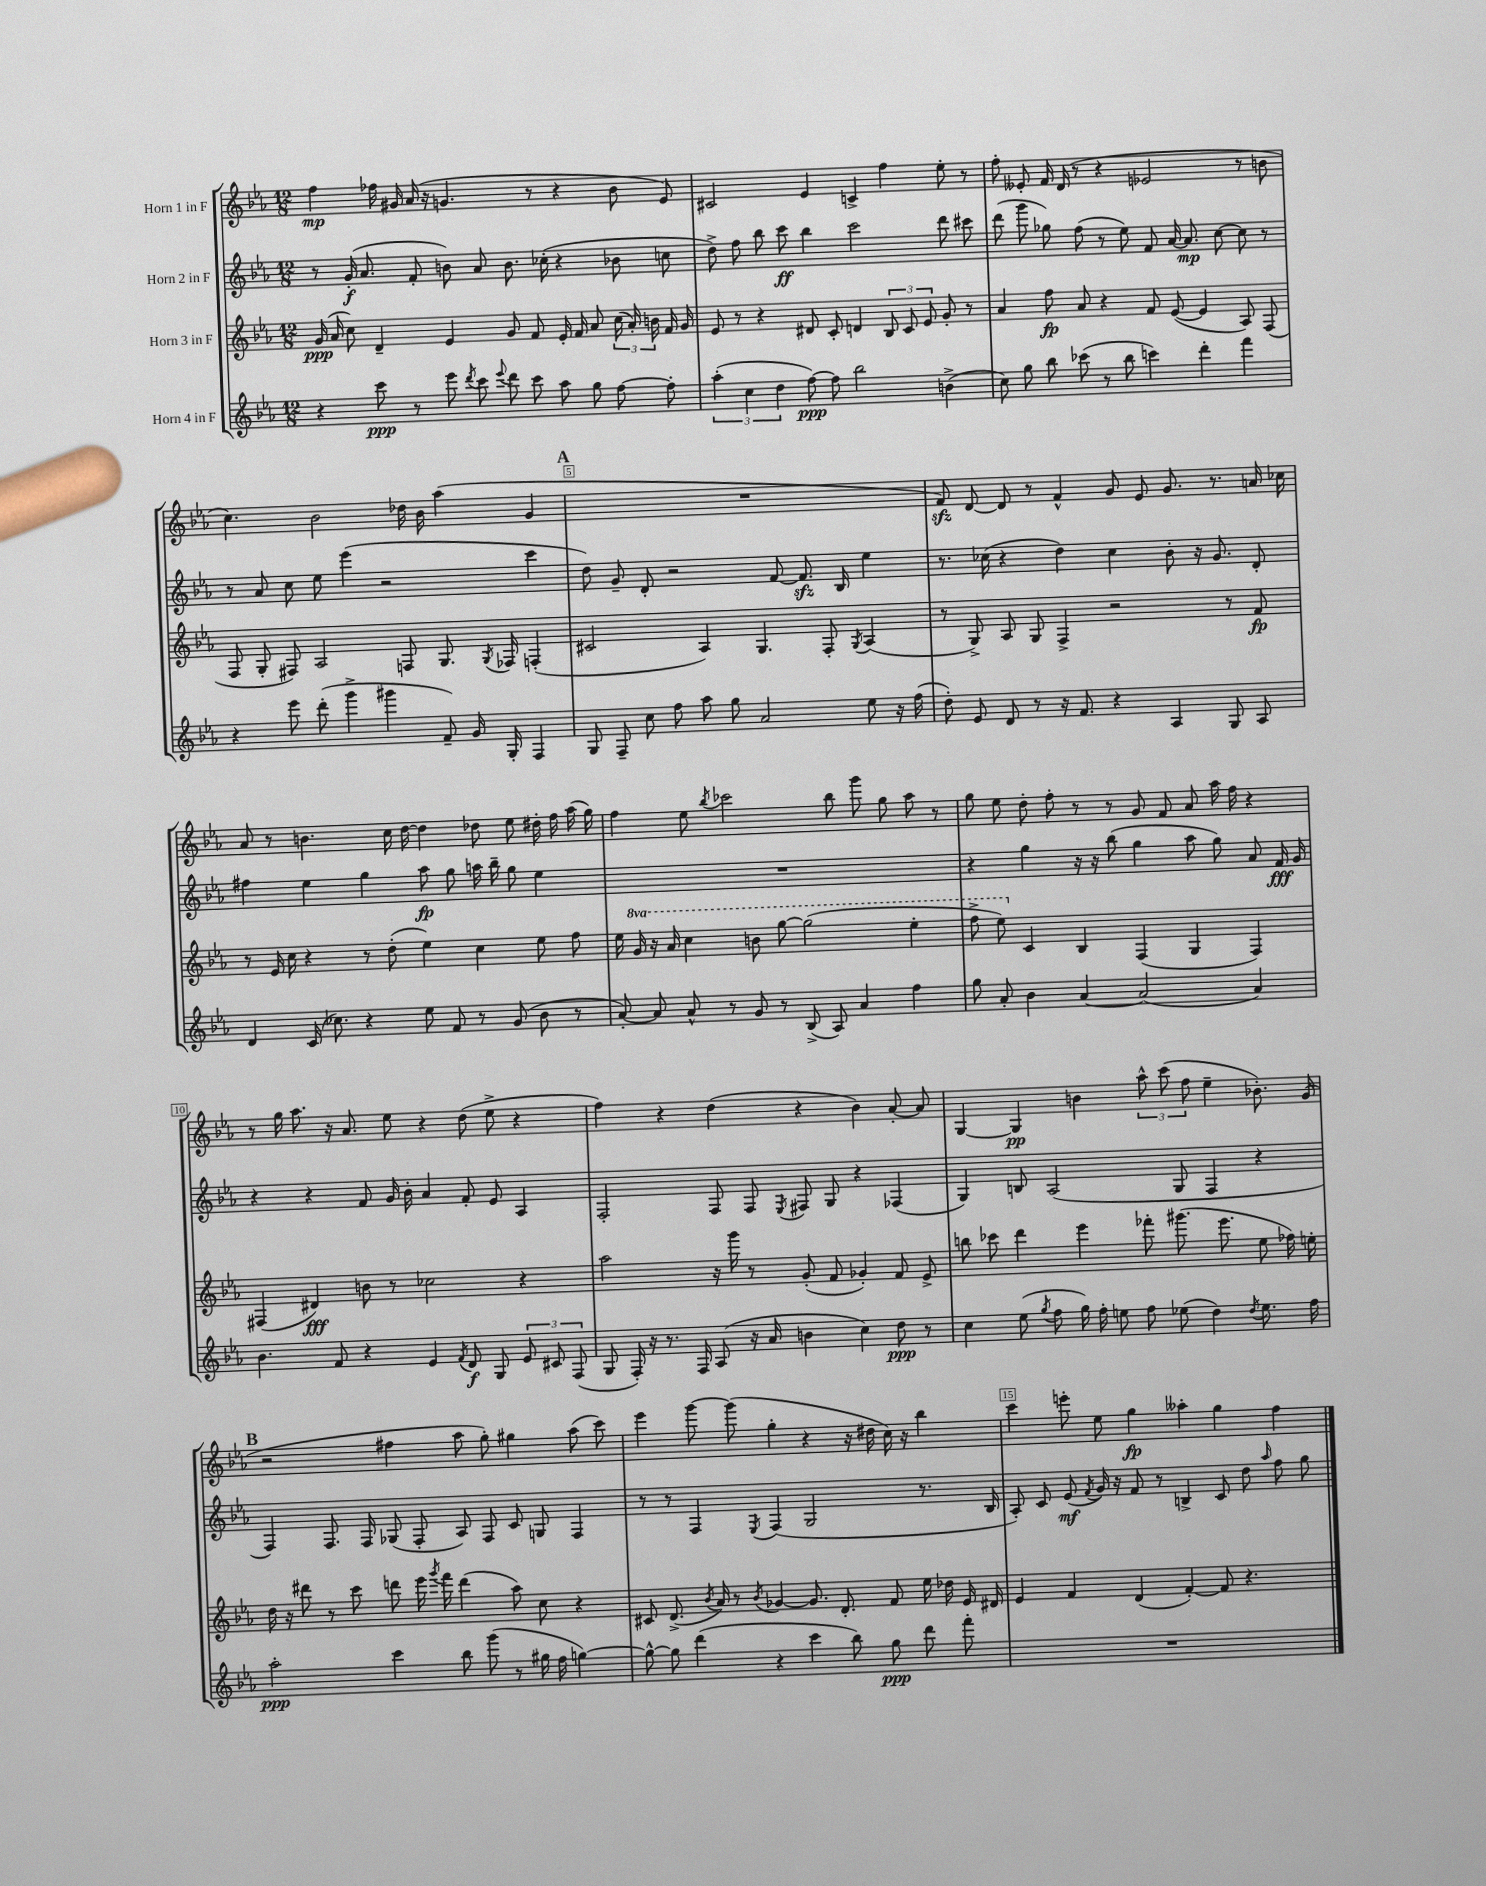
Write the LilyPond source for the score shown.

<<
\new StaffGroup <<
\new Staff = "s0" \with { instrumentName = "Horn 1 in F" } {
    \clef treble \key ees \major \numericTimeSignature \time 12/8
    \autoBeamOff f''4\mp fes''16 gis'16 aes'16( r16 g'4. r8 r4 bes'8 ees'8) |
    cis'2 ees'4 c'4-> f''4 ees''8-. r8 |
    f''8-. eeses'8-. f'16 d'16( r8 r4 ees'2 r8 b'8 |
    c''4.) bes'2 des''16 bes'16 aes''4( g'4 |
    \mark \markup { \bold "A" } R1. |
    f'8\sfz) d'8~ d'8 r8 f'4-^ g'8 ees'8 g'8. r8. a'16 ces''16 |
    aes'8 r8 b'4. c''16 d''16~ d''4 des''8 ees''8 dis''16-. f''16 aes''16( g''16) |
    f''4 ees''8 \acciaccatura { bes''8 } ces'''2 bes''8 g'''8 g''8 aes''8 r8 |
    g''8 ees''8 d''8-. f''8-. r8 r8 g'8 f'8 aes'8 aes''16 f''16 r4 |
    r8 g''16 aes''8. r16 aes'8. ees''8 r4 d''8( ees''8-> r4 |
    f''4) r4 d''4( r4 bes'4) aes'8~-. aes'8 |
    g4~ g4\pp b'4 \tuplet 3/2 { aes''8-^ c'''8( f''8 } ees''4-- bes'8.-.) g'16( |
    \mark \markup { \bold "B" } r2 fis''4 aes''8 g''8-.) gis''4 aes''8( c'''8) |
    ees'''4 g'''8~ g'''8( g''4-. r4 r16 dis''16 c''16) r16 bes''4 |
    c'''4 e'''8-. ees''8 g''4\fp aeses''4-. g''4 f''4 \bar "|." |
}
\new Staff = "s1" \with { instrumentName = "Horn 2 in F" } {
    \clef treble \key ees \major \numericTimeSignature \time 12/8
    \autoBeamOff r8 g'16-.\f( aes'8. f'8-. b'8) aes'8 b'8. ces''16-.( r4 bes'8 c''8 |
    d''8->) f''8 bes''8 c'''8\ff bes''4 c'''2 d'''8 cis'''8 |
    d'''8( g'''8 ges''8) f''8( r8 ees''8) f'8 aes'16~ aes'8.\mp c''8~ c''8 r8 |
    r8 aes'8 c''8 ees''8 ees'''4( r2 c'''4 |
    \mark \markup { \bold "A" } d''8) g'8-- d'8-. r2 f'8~ f'8.\sfz bes16 ees''4 |
    r8. ces''16( r4 d''4) ces''4 bes'8-. r16 g'8. d'8-. |
    fis''4 ees''4 g''4 aes''8\fp g''8 a''16 bes''16-- g''8 ees''4 |
    R1. |
    r4 g''4 r16 r16 bes''8( g''4 aes''8 g''8) aes'8 f'16\fff g'16 |
    r4 r4 f'8 g'16 bes'16-. aes'4 f'8-. ees'8 aes4 |
    f2-. f8 f8 \acciaccatura { ees8 } fis8 g8 r4 fes4( |
    g4) b8 aes2( g8 f4 r4 |
    \mark \markup { \bold "B" } f4) f8. f16 ges8( f8-. aes8) f8 c'8 g8 f4 |
    r8 r8 f4 \acciaccatura { ees8 } f4( g2 r8. bes16 |
    aes8-.) c'8 ees'8\mf( \acciaccatura { f'8 } g'16) r16 f'8 r8 b4-> c'8 d''8 \grace { aes''16 } f''8 g''8 \bar "|." |
}
\new Staff = "s2" \with { instrumentName = "Horn 3 in F" } {
    \clef treble \key ees \major \numericTimeSignature \time 12/8 \set Staff.ottavationMarkups = #ottavation-simple-ordinals
    \autoBeamOff g'16\ppp( aes'16 c''8) d'4-- ees'4 g'8 f'8 ees'16-. f'16 aes'8 \tuplet 3/2 { c''16( aes'16-.) b'16 } f'16 g'16 |
    ees'8 r8 r4 dis'8 c'8-. d'4 \tuplet 3/2 { bes8 c'8 ees'8 } g'8-. r8 |
    aes'4 f''8\fp aes'8 r4 f'8 ees'8~( ees'4 aes8) f8( |
    f8 g8-. fis8) aes2 f8 g8. \acciaccatura { g8 } fes16 f4-.( |
    \mark \markup { \bold "A" } cis'2 aes4) g4. f8-. \acciaccatura { g8 } aes4( |
    r8 g8->) aes8 g8 f4-> r2 r8 f'8\fp |
    r8 ees'16 c''16 r4 r8 d''8-.( ees''4) c''4 ees''8 f''8 |
    ees''16 \ottava #1 g''16 r16 aes''16 c'''4 b''8 g'''8~ g'''2( ees'''4-. |
    f'''8-> ees'''8) \ottava #0 c'4 bes4 f4( g4 f4) |
    fis4( dis'4\fff) b'8 r8 ces''2 r4 |
    aes''2 r16 g'''16 r8 g'8-.( f'8 ges'4-.) f'8 ees'8-> |
    b''8 ces'''8 d'''4 ees'''4 fes'''8-. gis'''8.( ees'''8. ees''8 fes''16) e''16-. |
    \mark \markup { \bold "B" } d''16 r16 dis'''8 r8 c'''8 d'''8 ees'''16 \acciaccatura { g'''8 } f'''16 d'''4( aes''8) c''8 r4 |
    cis'8 d'8.->( \acciaccatura { bes'8 } aes'16) r8 \acciaccatura { bes'8 } ges'4~ ges'8. d'8.-. f'8 ees''16 des''16 ees'16 dis'16 |
    ees'4 f'4 d'4( f'4~-.) f'8 r4. \bar "|." |
}
\new Staff = "s3" \with { instrumentName = "Horn 4 in F" } {
    \clef treble \key ees \major \numericTimeSignature \time 12/8
    \autoBeamOff r4 c'''8\ppp r8 ees'''8 \acciaccatura { d'''8 } c'''8 \appoggiatura { ees'''8 } d'''8 c'''8 aes''8 g''8 f''8~ f''8-. |
    \tuplet 3/2 { aes''4-.( c''4 d''4 } f''8~\ppp) f''8 bes''2 b'4->( |
    c''8) g''8 bes''8 ces'''8( r8 bes''8 c'''4) d'''4-. f'''4 |
    r4 ees'''8 d'''8-.( g'''4-> gis'''4 f'8--) g'16 g16-. f4 |
    \mark \markup { \bold "A" } g8 f8-- c''8 f''8 aes''8 g''8 aes'2 ees''8 r16 f''16( |
    d''8-.) ees'8 d'8 r8 r16 f'8. r4 aes4 g8 aes8 |
    d'4 c'16( ces''8.) r4 ees''8 f'8 r8 g'8( bes'8 r8 |
    aes'8~-.) aes'8 aes'8-^ r8 g'8 r8 bes8->( aes8) aes'4 f''4 |
    g''8 aes'8-. bes'4 aes'4~ aes'2( aes'4) |
    bes'4. f'8 r4 ees'4 \acciaccatura { f'8 } d'8\f g8 \tuplet 3/2 { ees'8 cis'8 f8( } |
    g8 f16-.) r16 r8. f16 aes8( r16 aes'16 b'4 c''4) d''8\ppp r8 |
    c''4 ees''8( \acciaccatura { g''8 } f''8 g''16) f''16-. e''8 f''8 ees''8( d''4) \acciaccatura { d''8 } ees''8. f''16 |
    \mark \markup { \bold "B" } aes''2-.\ppp c'''4 bes''8 g'''8( r8 gis''16 f''16 g''4~) |
    g''8~-^ g''8 d'''4( r4 c'''4 bes''8) g''8\ppp d'''8 f'''8-. |
    R1. \bar "|." |
}
>>
>>
\layout { \context { \Score \override BarNumber.break-visibility = ##(#f #t #t) barNumberVisibility = #(every-nth-bar-number-visible 5) \override BarNumber.stencil = #(make-stencil-boxer 0.1 0.3 ly:text-interface::print) } }
